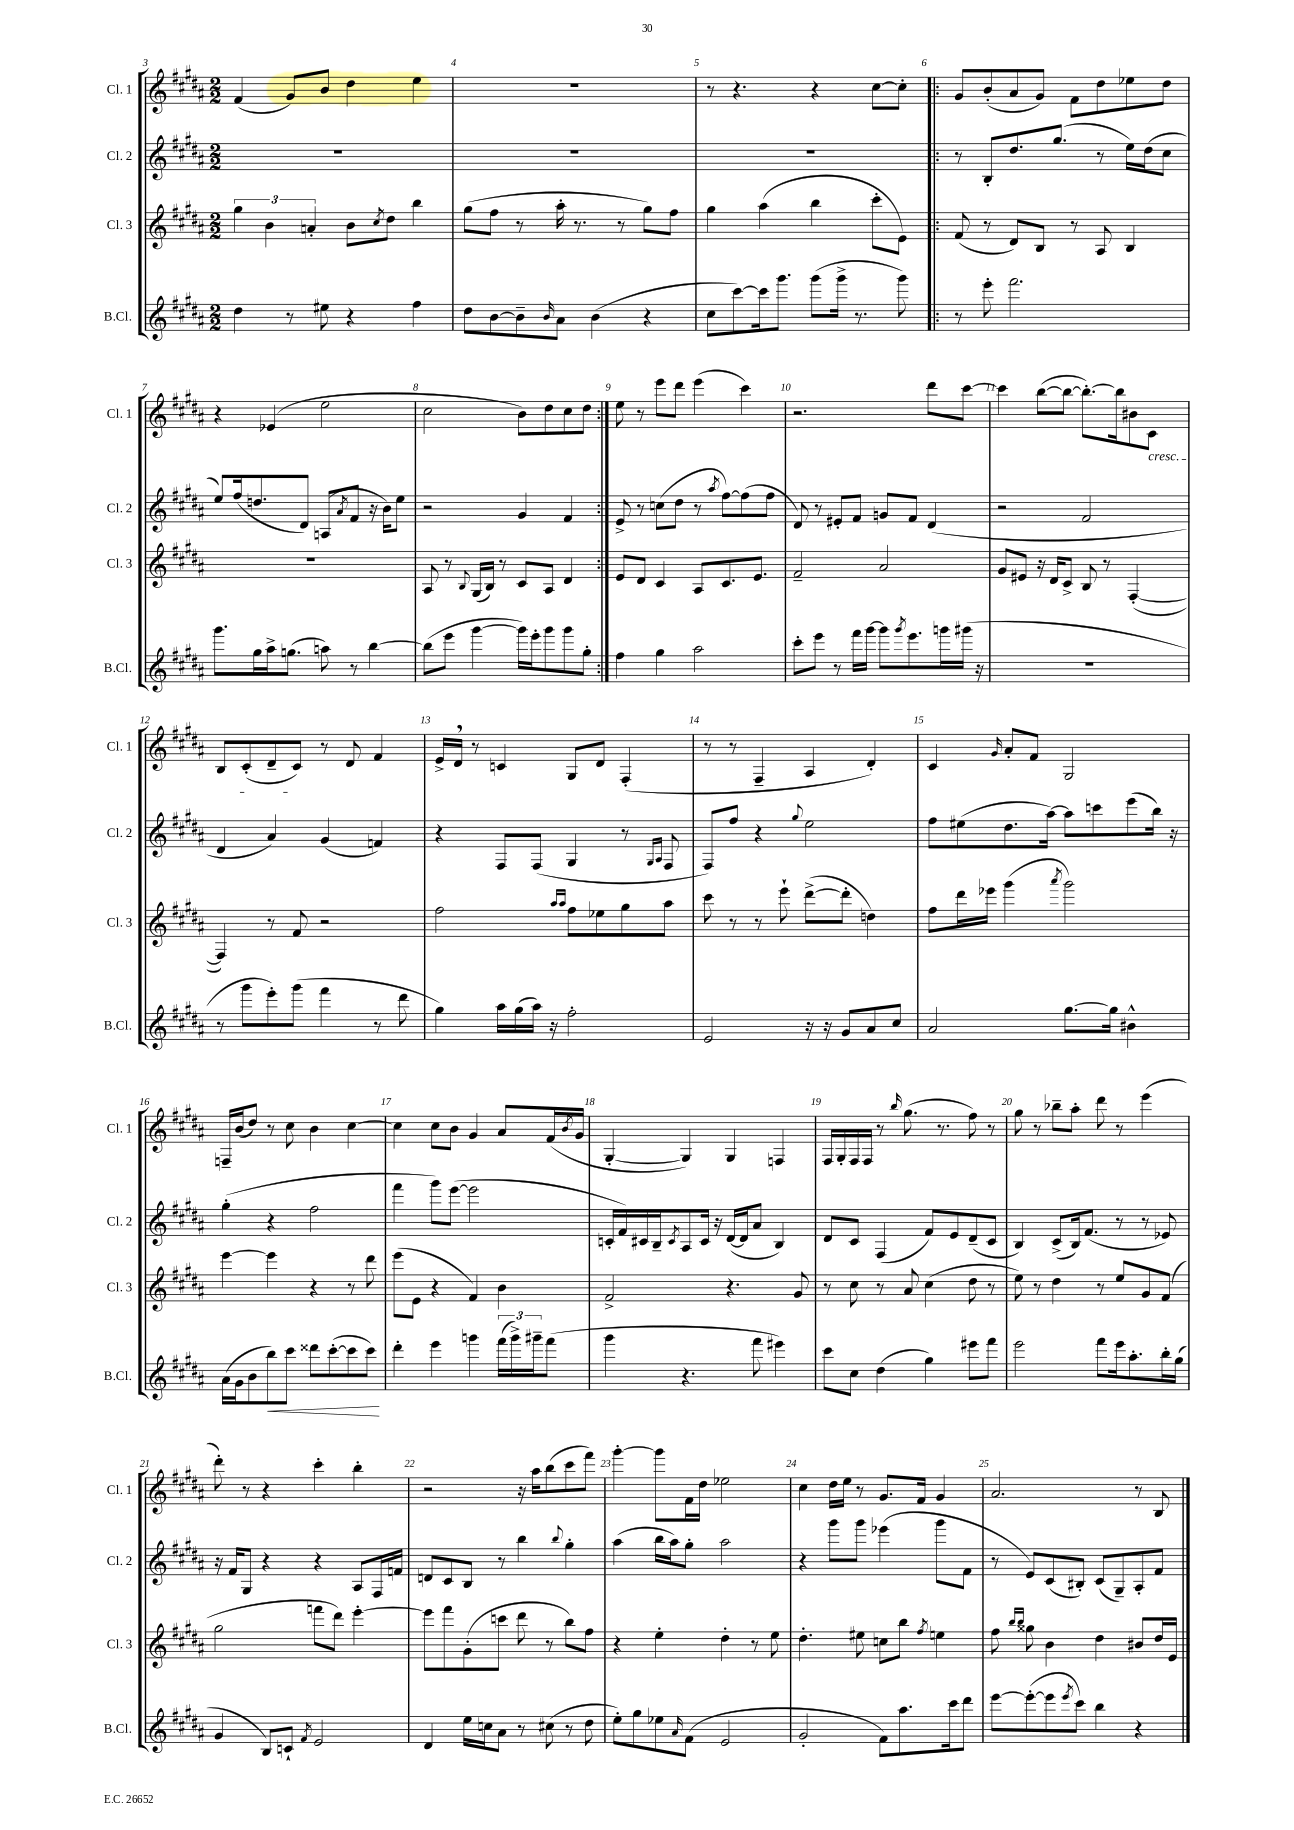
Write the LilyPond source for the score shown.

<<
\new StaffGroup <<
\new Staff = "s0" \with { instrumentName = "Cl. 1" shortInstrumentName = "Cl. 1" } {
    \clef treble \key b \major \numericTimeSignature \time 2/2
    fis'4( gis'8) b'8 dis''4 e''4 |
    R1 |
    r8 r4. r4 cis''8~ cis''8-. |
    \repeat volta 2 { gis'8 b'8-.( ais'8 gis'8) fis'8 dis''8 ees''8 dis''8 |
    r4 ees'4( e''2 |
    cis''2 b'8) dis''8 cis''8 dis''8 | }
    e''8 r8 e'''8 dis'''8 e'''4( cis'''4) |
    r2. dis'''8 cis'''8~ |
    cis'''4 b''8~( b''8~ b''8.~-.) b''16 bis'8 cis'8\cresc |
    b8 cis'8-.( dis'8-- cis'8\!) r8 dis'8 fis'4 |
    e'16-> dis'16 \breathe r8 c'4 gis8 dis'8 fis4-.( |
    r8 r8 fis4-- ais4 dis'4-.) |
    cis'4 \grace { gis'16 } ais'8-. fis'8 gis2 |
    f16-- b'16( dis''8) r8 cis''8 b'4 cis''4~ |
    cis''4 cis''8 b'8 gis'4 ais'8 fis'16( \acciaccatura { b'8 } gis'16 |
    gis4~-. gis4) gis4 f4 |
    fis16 gis16-. fis16 fis16 r8 \grace { b''16 } gis''8.( r8. fis''8) r8 |
    gis''8 r8 bes''8-- ais''8-. dis'''8 r8 e'''4( |
    dis'''8-.) r8 r4 cis'''4-. b''4-. |
    r2 r16 ais''16 b''8( cis'''8 fis'''8) |
    gis'''4~-. gis'''8 fis'16 dis''16 ees''2 |
    cis''4 dis''16 e''16 r8 gis'8. fis'16 gis'4 |
    ais'2. r8 b8 \bar "|." |
}
\new Staff = "s1" \with { instrumentName = "Cl. 2" shortInstrumentName = "Cl. 2" } {
    \clef treble \key b \major \numericTimeSignature \time 2/2
    R1 |
    R1 |
    R1 |
    \repeat volta 2 { r8 b8-. dis''8. gis''8.( r8 e''16) dis''16( cis''8 |
    e''8) fis''16( d''8. dis'8) a8( \acciaccatura { ais'8 } fis'8 r16 b'16) e''8 |
    r2 gis'4 fis'4 | }
    e'8-> r8 c''8( dis''8 r8 \acciaccatura { ais''8 } fis''8~) fis''8( fis''8 |
    dis'8) r8 eis'8-. fis'8 g'8 fis'8 dis'4( |
    r2 fis'2 |
    dis'4 ais'4) gis'4( f'4) |
    r4 fis8 fis8( gis4 r8 \grace { gis16 ais16 } fis8 |
    fis8) fis''8 r4 \appoggiatura { gis''8 } e''2 |
    fis''8 eis''8( dis''8. ais''16~) ais''8 c'''8 e'''8( b''16) r16 |
    gis''4-.( r4 fis''2 |
    fis'''4 gis'''8) e'''8~( e'''2 |
    c'16-. fis'16) cis'16 b16-- \acciaccatura { cis'8 } ais8 cis'16 r16 dis'16~( dis'16 ais'8 b4) |
    dis'8 cis'8 fis4( fis'8) e'8 dis'8--( cis'8 |
    b4) cis'8->( b16) fis'8.( r8 r8 ees'8) |
    r16 fis'16 gis8 r4 r4 ais8 fis16 f'16 |
    d'8 cis'8 b8 r8 b''4 \appoggiatura { b''8 } gis''4-. |
    ais''4( b''16 ais''16) gis''8-. ais''2 |
    r4 gis'''8 gis'''8 ees'''4( gis'''8 fis'8 |
    r8 e'8) cis'8( bis8-.) cis'8( gis8--) ais8-. fis'8 \bar "|." |
}
\new Staff = "s2" \with { instrumentName = "Cl. 3" shortInstrumentName = "Cl. 3" } {
    \clef treble \key b \major \numericTimeSignature \time 2/2
    \tuplet 3/2 { gis''4 b'4 a'4-. } b'8 \acciaccatura { cis''8 } dis''8 b''4 |
    gis''8( fis''8 r8 ais''16-. r8. r8 gis''8) fis''8 |
    gis''4 ais''4( b''4 cis'''8-. e'8) |
    \repeat volta 2 { fis'8( r8 dis'8) b8 r8 ais8 b4 |
    R1 |
    ais8 r8 \appoggiatura { b8 } gis16( b16) r8 cis'8 ais8 dis'4 | }
    e'8 dis'8 cis'4 ais8 cis'8. e'8. |
    fis'2-- ais'2 |
    gis'8 eis'8 r16 dis'16 cis'8-> b8 r8 fis4~-.( |
    fis4) r8 fis'8 r2 |
    fis''2 \grace { ais''16 ais''16 } fis''8 ees''8 gis''8 ais''8 |
    cis'''8 r8 r8 e'''8-! dis'''8~->( dis'''8-. d''4) |
    fis''8 dis'''16 ees'''16 gis'''4( \acciaccatura { ais'''8 } gis'''2) |
    e'''4~ e'''4 r4 r8 dis'''8 |
    e'''8( e'8 r4 fis'4) b'4 |
    fis'2-> r4. gis'8 |
    r8 cis''8 r8 ais'8 cis''4( dis''8 r8 |
    e''8) r8 dis''4 r8 e''8 gis'8 fis'8( |
    gis''2 f'''8 dis'''8) e'''4~-. |
    e'''8 fis'''8 gis'8-.( c'''8 dis'''8 r8 b''8) fis''8 |
    r4 e''4-. dis''4-. r8 e''8 |
    dis''4.-. eis''8 c''8 b''8 \acciaccatura { fis''8 } e''4 |
    fis''8 \grace { b''16 b''16 } gisis''8 b'4 dis''4 bis'8 dis''16 e'16 \bar "|." |
}
\new Staff = "s3" \with { instrumentName = "B.Cl." shortInstrumentName = "B.Cl." } {
    \clef treble \key b \major \numericTimeSignature \time 2/2
    dis''4 r8 eis''8 r4 fis''4 |
    dis''8 b'8~ b'8-- \grace { b'16 } ais'8 b'4( r4 |
    cis''8 cis'''8~) cis'''16 gis'''8. gis'''8( gis'''16-> r8. gis'''8) |
    \repeat volta 2 { r8 e'''8-. fis'''2. |
    gis'''8. gis''16 ais''16-> g''8.( a''8) r8 b''4~ |
    b''8( e'''8 gis'''4~ gis'''16) e'''16-. gis'''8 gis'''8 gis''8-. | }
    fis''4 gis''4 ais''2 |
    cis'''8-. e'''8 r8 fis'''16 gis'''16~ gis'''8 \acciaccatura { gis'''8 } e'''8. g'''16 gis'''16( r16 |
    R1 |
    r8 gis'''8 e'''8-.) gis'''8( fis'''4 r8 dis'''8 |
    gis''4) ais''16 gis''16( ais''16) r16 fis''2-. |
    e'2 r16 r16 gis'8 ais'8 cis''8 |
    ais'2 gis''8.~ gis''16 bis'4-^ |
    ais'16( gis'16 b'8 b''8\<) cis'''8 disis'''8 cis'''8~-.( cis'''8 cis'''8\!) |
    dis'''4-. e'''4 g'''4 \tuplet 3/2 { fis'''16( g'''16->) gis'''16-- } fis'''8( |
    gis'''4 r4. fis'''8 eis'''4) |
    cis'''8 cis''8 dis''4( gis''4) eis'''8 fis'''8 |
    e'''2 fis'''8 e'''16 ais''8.-. b''16-. gis''16( |
    gis'4 b8) c'8-! \acciaccatura { fis'8 } e'2 |
    dis'4 e''16 c''16 ais'8 r8 cis''8( r8 dis''8 |
    e''8-.) gis''8 ees''8 \grace { ais'16 } fis'8( e'2 |
    gis'2-. fis'8) ais''8. cis'''16 dis'''8 |
    e'''8~ e'''8~-.( e'''8 \acciaccatura { e'''8 } cis'''8) b''4 r4 \bar "|." |
}
>>
>>
\layout { \context { \Score currentBarNumber = #3 \override BarNumber.break-visibility = ##(#f #t #t) barNumberVisibility = #all-bar-numbers-visible } }
